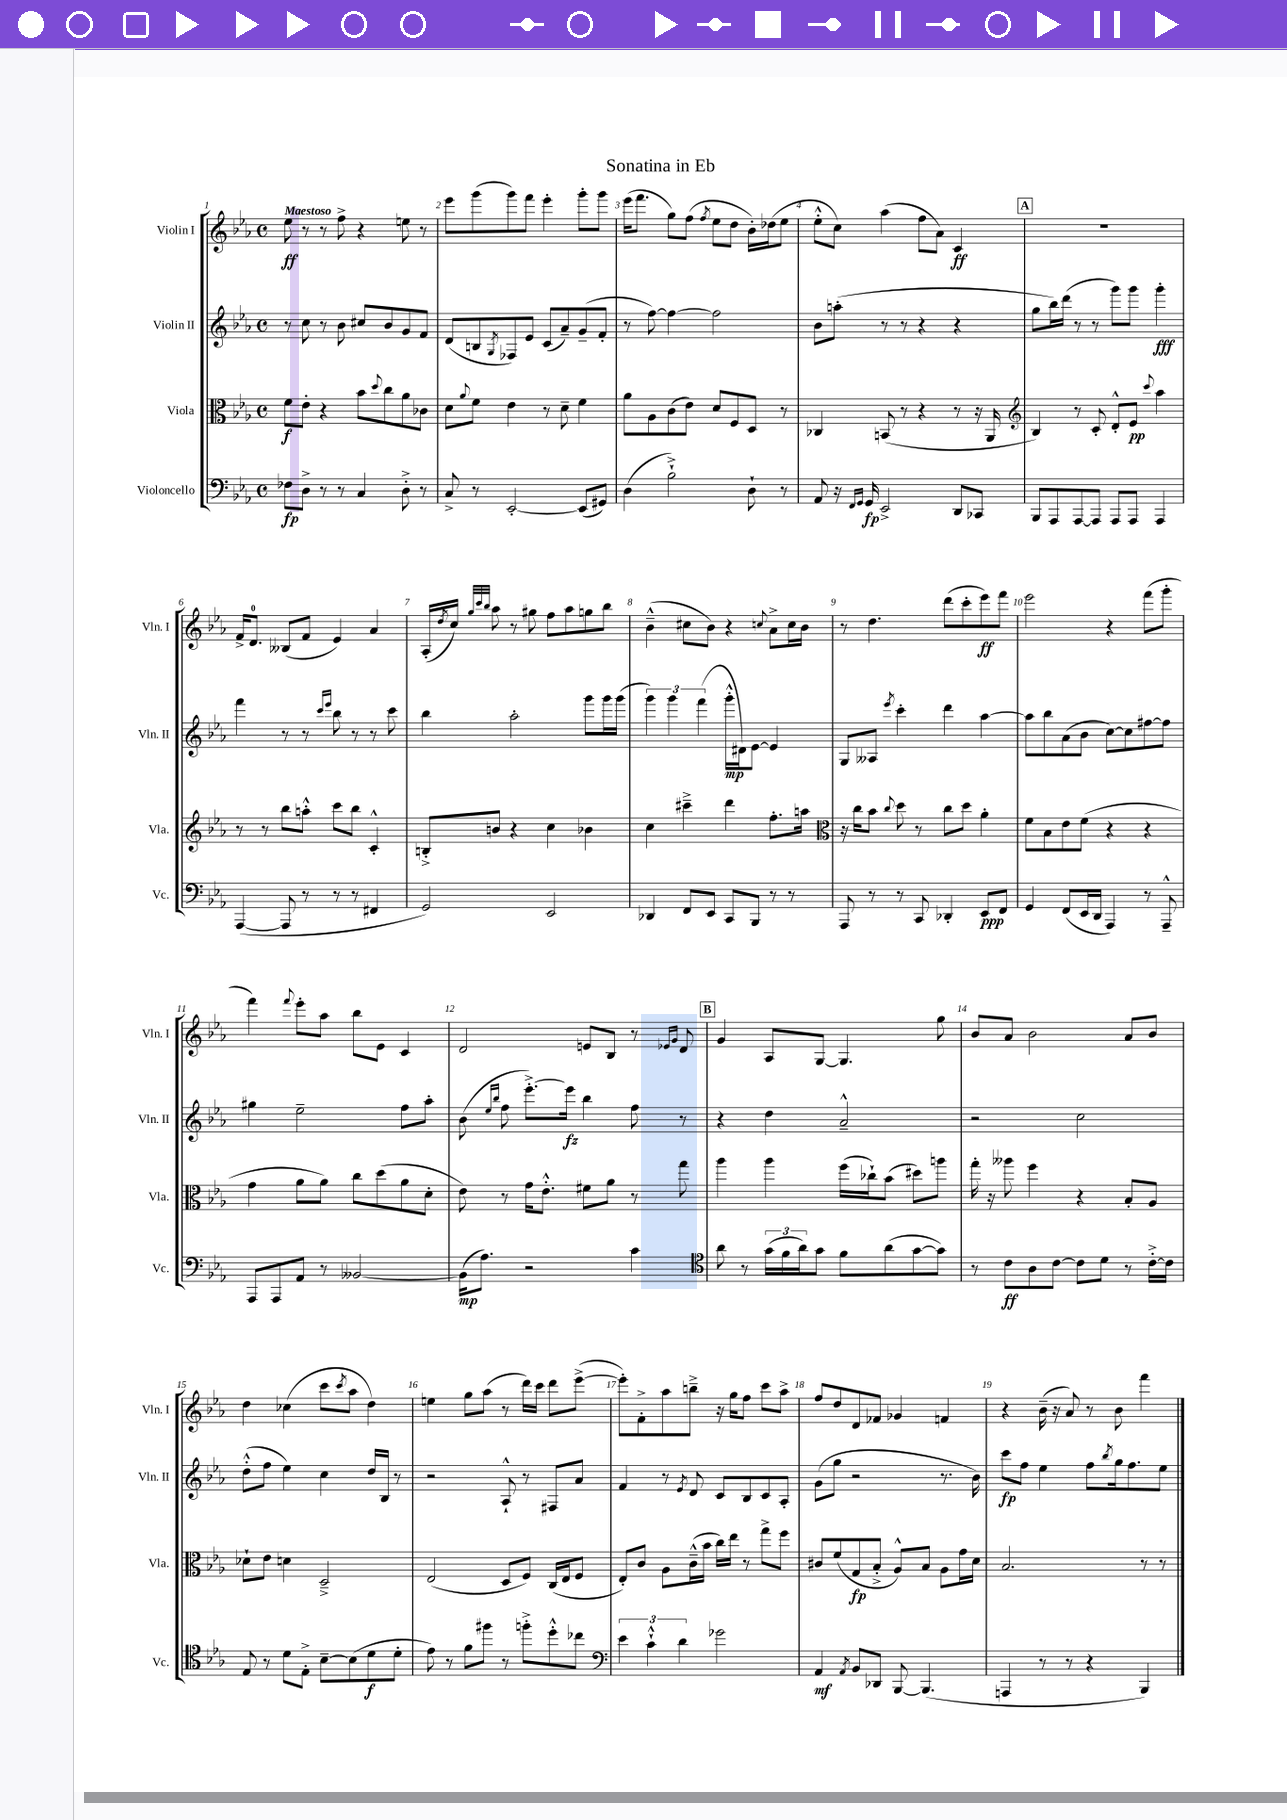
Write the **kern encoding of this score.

**kern	**dynam	**kern	**dynam	**kern	**dynam	**kern	**dynam
*part4	*part4	*part3	*part3	*part2	*part2	*part1	*part1
*staff4	*staff4	*staff3	*staff3	*staff2	*staff2	*staff1	*staff1
*I"Violoncello	*	*I"Viola	*	*I"Violin II	*	*I"Violin I	*
*I'Vc.	*	*I'Vla.	*	*I'Vln. II	*	*I'Vln. I	*
*clefF4	*	*clefC3	*	*clefG2	*	*clefG2	*
*k[b-e-a-]	*	*k[b-e-a-]	*	*k[b-e-a-]	*	*k[b-e-a-]	*
*M4/4	*	*M4/4	*	*M4/4	*	*M4/4	*
*met(c)	*	*met(c)	*	*met(c)	*	*met(c)	*
=1	=1	=1	=1	=1	=1	=1	=1
!	!	!	!	!	!	!LO:TX:a:B:t=Maestoso	!
8F-X\L	fp	8f\L	f	8r	.	8ee-\	ff
8D^\J	.	8e-'\J	.	8cc\	.	8r	.
8r	.	4r	.	8r	.	8r	.
8r	.	.	.	8b-\	.	8ff^\	.
4C/	.	8b-\L	.	8cc#X/L	.	4r	.
.	.	8qqdd/	.	.	.	.	.
.	.	8cc\	.	8b-/	.	.	.
8D'^\	.	8a-\	.	8g/	.	8een\	.
8r	.	8c-X\J	.	8f/J	.	8r	.
=2	=2	=2	=2	=2	=2	=2	=2
8C^/	.	8d\L	.	(8d/L	.	8eee-\L	.
.	.	8qqa-/	.	.	.	.	.
8r	.	8f\J	.	8Bn/	.	(8ggg\	.
.	.	.	.	8qG/	.	.	.
[2EE-'/	.	4e-\	.	8F-X/)	.	8ggg\)	.
.	.	.	.	8e-/J	.	8fff\J	.
.	.	8r	.	(8c/L	.	4eee-'\	.
.	.	8d~\	.	8a-~/)	.	.	.
(8EE-/L]	.	4f\	.	(8g~/	.	8ggg'\L	.
8GG#X/J)	.	.	.	8f'/J	.	8ggg\J	.
=3	=3	=3	=3	=3	=3	=3	=3
(4D\	.	8a-\L	.	8r	.	(16eee-\KL	.
.	.	.	.	.	.	8.fff\J	.
.	.	8A-\	.	[8ff\)	.	.	.
2B-`^\)	.	(8c\	.	4ff\_	.	8gg\L)	.
.	.	8e-\J)	.	.	.	(8ff\J	.
.	.	.	.	.	.	8qff/	.
.	.	8d/L	.	2ff\]	.	8ee-\L	.
.	.	8F/	.	.	.	8dd\J	.
8D`\	.	8D/J	.	.	.	16b-'\LL)	.
.	.	.	.	.	.	(16dd-X\J	.
8r	.	8r	.	.	.	8ee-\J	.
=4	=4	=4	=4	=4	=4	=4	=4
8AA-/	.	4C-X/	.	8b-\L	.	8ee-'^^\L	.
16r	.	.	.	(8aan'\J	.	8cc\J)	.
16qqFF/LL	.	.	.	.	.	.	.
16qqGG/JJ	.	.	.	.	.	.	.
16GG/	fp	.	.	.	.	.	.
2EE-^/	.	(8BBn/	.	8r	.	(4aa-\	.
.	.	8r	.	8r	.	.	.
.	.	4r	.	4r	.	8ff\L	.
.	.	.	.	.	.	8a-\J)	.
8DD/L	.	8r	.	4r	.	4c/	ff
8CC-X/J	.	16r	.	.	.	.	.
.	.	16AA-/	.	.	.	.	.
!!LO:REH:place=s1:t=A
=5	=5	=5	=5	=5	=5	=5	=5
*	*	*clefG2	*	*	*	*	*
8BBB-/L	.	4B-/)	.	8gg\L	.	1r	.
8AAA-/	.	.	.	16bb-\L)	.	.	.
.	.	.	.	(16ddd\JJ	.	.	.
[8AAA-/	.	8r	.	8r	.	.	.
8AAA-/J]	.	8c'/	.	8r	.	.	.
8AAA-/L	.	8d'^^/L	.	8ggg\L)	.	.	.
8AAA-/J	.	8e-/J	pp	8ggg\J	.	.	.
.	.	8qqccc/	.	.	.	.	.
4AAA-/	.	4aa-\	.	4ggg'\	fff	.	.
!!LO:LB:g=z
=6	=6	=6	=6	=6	=6	=6	=6
([4AAA-/	.	8r	.	4fff\	.	16f^/KL	.
.	.	.	.	.	.	8.d/J	.
.	.	8r	.	.	.	.	.
8AAA-/]	.	8bb-\L	.	8r	.	(8B--X/L	.
8r	.	8aan'^^\J	.	8r	.	8f/J	.
.	.	.	.	16qqccc/LL	.	.	.
.	.	.	.	16qqeee-/JJ	.	.	.
8r	.	8ccc\L	.	8bb-\	.	4e-/)	.
8r	.	8bb-\J	.	8r	.	.	.
4FF#X/	.	4c'^^/	.	8r	.	4a-/	.
.	.	.	.	8ccc\	.	.	.
=7	=7	=7	=7	=7	=7	=7	=7
2GG/)	.	8Bn'^/L	.	4bb-\	.	(16A-'/LL	.
.	.	.	.	.	.	8qdd/	.
.	.	.	.	.	.	16cc/JJ)	.
.	.	.	.	.	.	32qqgg/LLL	.
.	.	.	.	.	.	32qqccc/	.
.	.	.	.	.	.	32qqbb-/JJJ	.
.	.	8bn/J	.	.	.	8aa-\	.
.	.	4r	.	2aa-'\	.	8r	.
.	.	.	.	.	.	8gg#X\	.
2EE-/	.	4cc\	.	.	.	8ff\L	.
.	.	.	.	.	.	8aa-\	.
.	.	4b-X\	.	8ggg\L	.	8ggn\	.
.	.	.	.	16ggg\L	.	8bb-\J	.
.	.	.	.	(16ggg\JJ	.	.	.
=8	=8	=8	=8	=8	=8	=8	=8
4DD-X/	.	4cc\	.	6ggg\)	.	(4b-~^^\	.
.	.	.	.	6ggg\	.	.	.
8FF/L	.	4ccc#X~^\	.	.	.	8cc#X\L	.
.	.	.	.	(6fff\	.	.	.
8EE-/J	.	.	.	.	.	8b-\J)	.
8CC/L	.	4ddd\	.	16ggg'^^\LL	mp	4r	.
.	.	.	.	16d#X\J)	.	.	.
8BBB-/J	.	.	.	[8e-\J	.	.	.
.	.	.	.	.	.	8qqccn/	.
8r	.	8.ff'\L	.	4e-/]	.	8a-^\L	.
8r	.	.	.	.	.	16cc\L	.
.	.	16aan\Jk	.	.	.	16b-\JJ	.
=9	=9	=9	=9	=9	=9	=9	=9
*	*	*clefC3	*	*	*	*	*
8AAA-/	.	16r	.	8G/L	.	8r	.
.	.	16cc\KL	.	.	.	.	.
8r	.	8b-\J	.	8A--X/J	.	4.dd\	.
.	.	8qqcc/	.	8qeee-/	.	.	.
8r	.	8dd\	.	4ccc'\	.	.	.
8CC/	.	8r	.	.	.	.	.
4DD-X'/	.	8cc\L	.	4ddd\	.	(8ddd\L	.
.	.	8dd\J	.	.	.	8ccc'\	.
8EE-/L	ppp	4a-'\	.	[4aa-\	.	8eee-\)	ff
8FF/J	.	.	.	.	.	8fff\J	.
=10	=10	=10	=10	=10	=10	=10	=10
4GG/	.	8f\L	.	8aa-\L]	.	2eee-\	.
.	.	8B-\	.	8bb-\	.	.	.
(8FF/L	.	8e-\	.	(8a-\	.	.	.
16EE-/L	.	(8f\J	.	8b-\J	.	.	.
16DD/JJ	.	.	.	.	.	.	.
4AAA-/)	.	4r	.	[8cc\L)	.	4r	.
.	.	.	.	8cc\]	.	.	.
8r	.	4r	.	[8ff#X\	.	(8fff\L	.
8AAA-~^^/	.	.	.	8ff#\J]	.	8ggg'\J	.
!!LO:LB:g=z
=11	=11	=11	=11	=11	=11	=11	=11
8AAA-/L	.	4g\	.	4gg#X\	.	4fff\)	.
8AAA-/	.	.	.	.	.	.	.
.	.	.	.	.	.	8qqfff/	.
8AA-/J	.	8a-\L	.	2ee-~\	.	8eee-'\L	.
8r	.	8a-\J)	.	.	.	8aa-\J	.
[2BB--X/	.	8cc\L	.	.	.	8bb-\L	.
.	.	(8dd\	.	.	.	8e-\J	.
.	.	8a-\	.	8ff\L	.	4c/	.
.	.	8d'\J	.	8aa-'\J	.	.	.
=12	=12	=12	=12	=12	=12	=12	=12
(16BB--\KL]	mp	8e-\)	.	(8b-\	.	2d/	.
8.A-\J)	.	.	.	.	.	.	.
.	.	.	.	16qqee-/LL	.	.	.
.	.	.	.	16qqbb-/JJ	.	.	.
.	.	8r	.	8ff\	.	.	.
2r	.	16g\KL	.	[8.eee-'^\L)	.	.	.
.	.	8.e-'^^\J	.	.	.	.	.
.	.	.	.	16eee-\Jk]	fz	.	.
.	.	8f#X\L	.	4bb-\	.	8en/L	.
.	.	8a-\J	.	.	.	8B-/J	.
4c\	.	8r	.	8ff\	.	8r	.
.	.	.	.	.	.	16qqe-X/LL	.
.	.	.	.	.	.	16qqg/JJ	.
.	.	8gg\	.	8r	.	8d/	.
!!LO:REH:place=s1:t=B
=13	=13	=13	=13	=13	=13	=13	=13
*clefC4	*	*	*	*	*	*	*
8a-\	.	4aa-\	.	4r	.	4g/	.
8r	.	.	.	.	.	.	.
(24g\LL	.	4aa-\	.	4dd\	.	8A-/L	.
24f\	.	.	.	.	.	.	.
24a-\J)	.	.	.	.	.	.	.
8g\J	.	.	.	.	.	[8G/J	.
8f\L	.	(16ff\LL	.	2a-~^^/	.	4.G/]	.
.	.	16cc-X`\J)	.	.	.	.	.
(8a-\	.	(8b-\J	.	.	.	.	.
[8g\	.	8dd#X\L)	.	.	.	.	.
8g\J])	.	8aan\J	.	.	.	8gg\	.
=14	=14	=14	=14	=14	=14	=14	=14
8r	.	16gg'\	.	2r	.	8b-/L	.
.	.	16r	.	.	.	.	.
8c\L	ff	8aa--X\	.	.	.	8a-/J	.
8A-\	.	4ff\	.	.	.	2b-\	.
[8c\J	.	.	.	.	.	.	.
8c\L]	.	4r	.	2cc\	.	.	.
8d\J	.	.	.	.	.	.	.
8r	.	8B-'/L	.	.	.	8a-/L	.
[16c'^\LL	.	8A-/J	.	.	.	8b-/J	.
16c\JJ]	.	.	.	.	.	.	.
!!LO:LB:g=z
=15	=15	=15	=15	=15	=15	=15	=15
8E-/	.	8d-X`\L	.	(8dd'^^\L	.	4dd\	.
8r	.	8e-\J	.	8ff\J	.	.	.
8d\L	.	4dn\	.	4ee-\)	.	(4cc-X\	.
8E-'^\J	.	.	.	.	.	.	.
[8B-~\L	.	2D~^/	.	4cc\	.	8ccc\L	.
.	.	.	.	.	.	8qccc/	.
(8B-\]	.	.	.	.	.	8aa-\J	.
8d\	f	.	.	16dd/LL	.	4dd\)	.
.	.	.	.	16B-/JJ	.	.	.
8d'\J	.	.	.	8r	.	.	.
=16	=16	=16	=16	=16	=16	=16	=16
8e-\)	.	(2E-/	.	2r	.	4een\	.
8r	.	.	.	.	.	.	.
8f\L	.	.	.	.	.	8gg\L	.
8ff#X\J	.	.	.	.	.	(8aa-\J	.
8r	.	8D/L	.	8A-`^^/	.	8r	.
8ffn'^\L	.	8F/J)	.	8r	.	16ddd\LL)	.
.	.	.	.	.	.	16ccc\JJ	.
8dd'^^\	.	(16C/LL	.	8F#X/L	.	8ddd\L	.
.	.	16E-/J	.	.	.	.	.
8cc-X\J	.	8F/J	.	8a-/J	.	([8eee-^\J	.
=17	=17	=17	=17	=17	=17	=17	=17
*clefF4	*	*	*	*	*	*	*
6e-\	.	8E-'/L)	.	4f/	.	8eee-'\L])	.
.	.	8c/J	.	.	.	8f'^\	.
6c`^^\	.	.	.	.	.	.	.
.	.	8A-\L	.	8r	.	8aa-\	.
6d\	.	.	.	.	.	.	.
.	.	.	.	8qe-/	.	.	.
.	.	(16c~^^\L	.	8d/	.	8bbn~^\J	.
.	.	16b-\JJ	.	.	.	.	.
2g-X\	.	16cc\LL)	.	8c/L	.	16r	.
.	.	16ee-\JJ	.	.	.	16gg\KL	.
.	.	8r	.	8B-/	.	8ff\J	.
.	.	8gg^\L	.	8c/	.	8ccc\L	.
.	.	8ff\J	.	8A-'/J	.	8aa-^\J	.
=18	=18	=18	=18	=18	=18	=18	=18
4AA-/	mf	8c#X/L	.	(8g\L	.	8ff/L	.
.	.	(8f/	.	8gg\J	.	8dd/	.
8qAA-/	.	.	.	.	.	.	.
8BB-/L	.	8G/	fp	2r	.	8d/	.
8DD-X/J	.	8B-'^/J	.	.	.	8f-X/J	.
[8BBB-/	.	8A-^^/L)	.	.	.	4g-X/	.
(4.BBB-/]	.	8B-/J	.	.	.	.	.
.	.	8A-\L	.	8.r	.	4fn/	.
.	.	16g\L	.	.	.	.	.
.	.	16d\JJ	.	16b-\)	.	.	.
=19	=19	=19	=19	=19	=19	=19	=19
4AAAn/	.	2.B-/	.	8ccc\L	fp	4r	.
.	.	.	.	8ff\J	.	.	.
8r	.	.	.	4ee-\	.	(16b-~\	.
.	.	.	.	.	.	16r	.
8r	.	.	.	.	.	8a-/)	.
4r	.	.	.	8ff\L	.	8r	.
.	.	.	.	8qbb-/	.	.	.
.	.	.	.	16gg\k	.	8b-\	.
.	.	.	.	8.ff\	.	.	.
4BBB-/)	.	8r	.	.	.	4fff\	.
.	.	8r	.	8ee-\J	.	.	.
==	==	==	==	==	==	==	==
*-	*-	*-	*-	*-	*-	*-	*-
